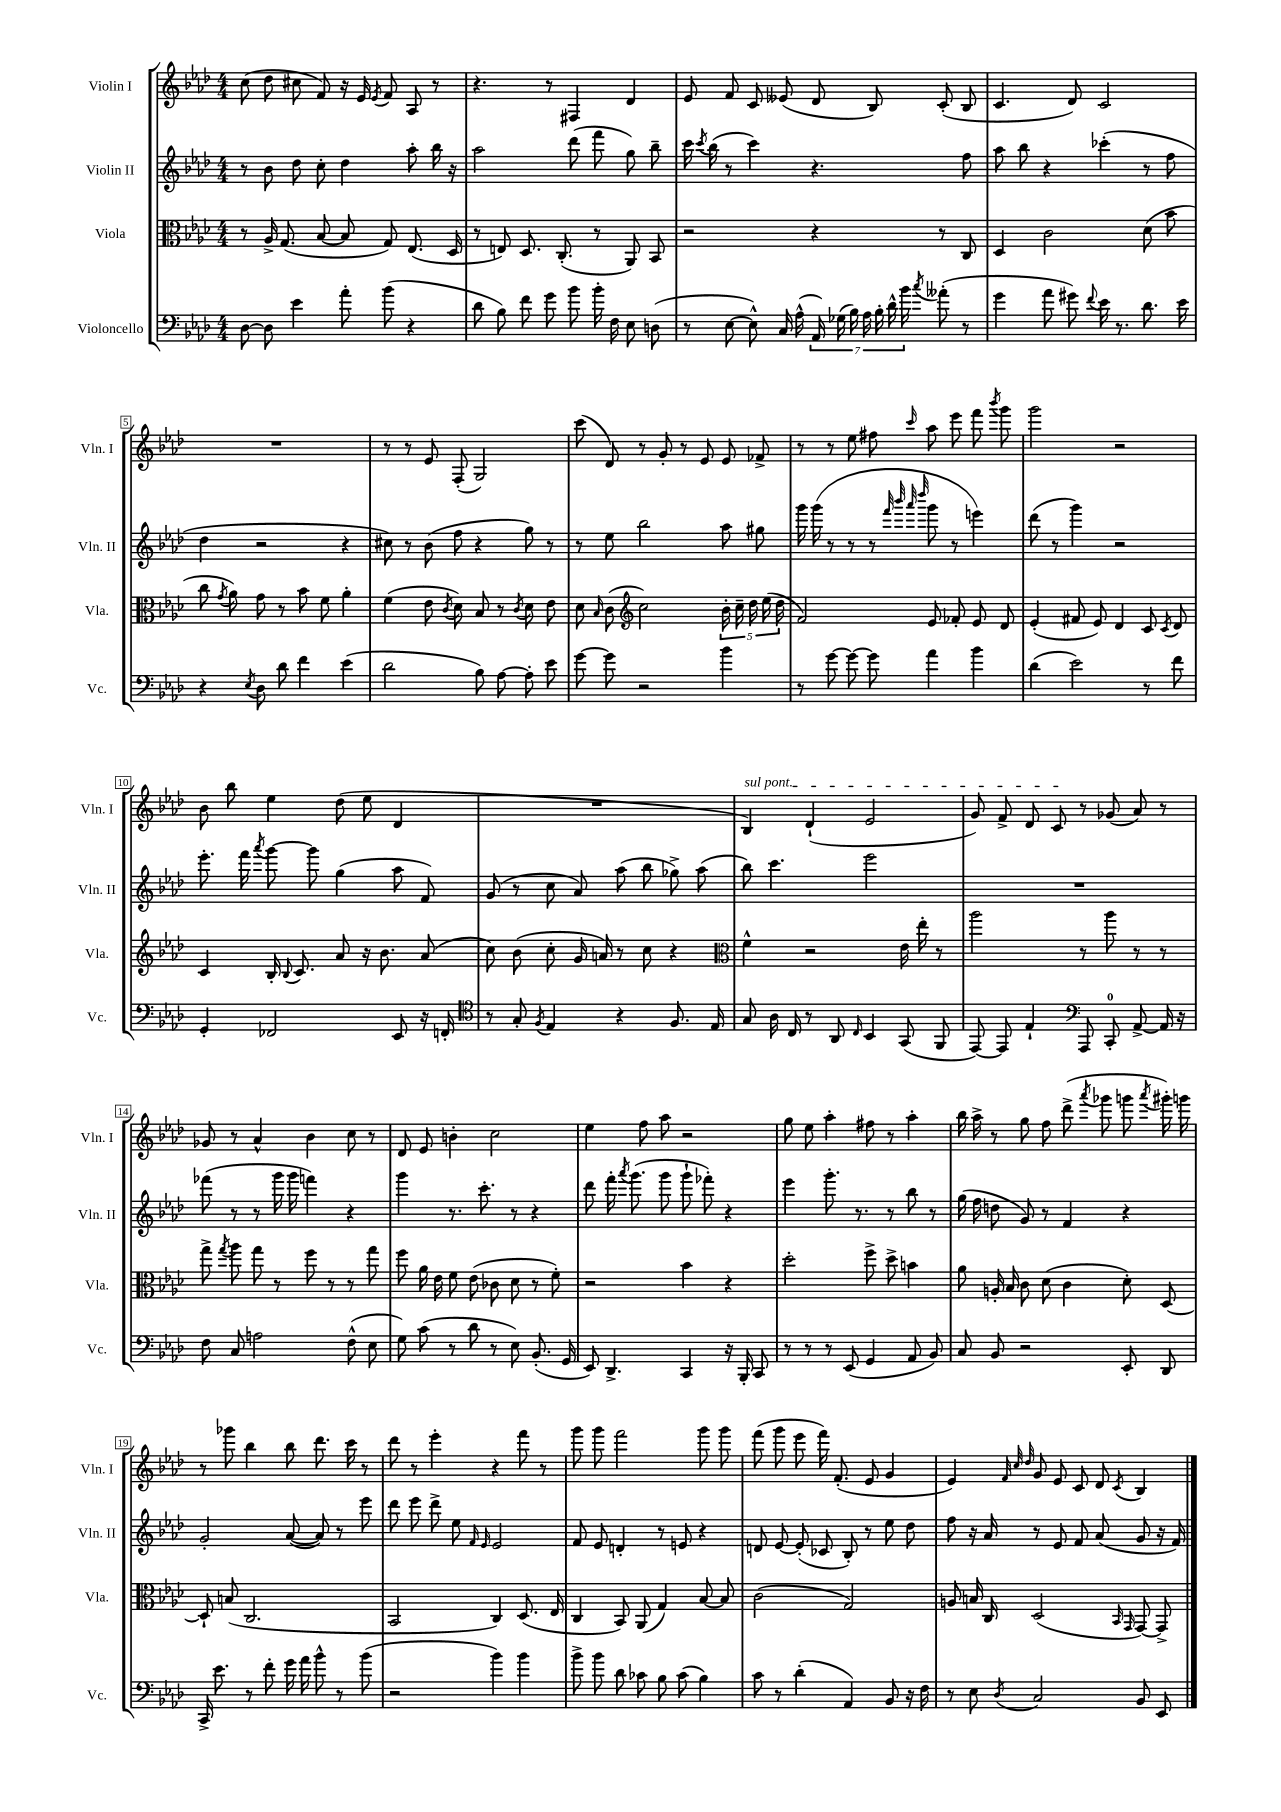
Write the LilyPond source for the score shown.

<<
\new StaffGroup <<
\new Staff = "s0" \with { instrumentName = "Violin I" shortInstrumentName = "Vln. I" } {
    \clef treble \key aes \major \numericTimeSignature \time 4/4
    \autoBeamOff c''8( des''8 cis''8 f'8) r16 ees'16 \acciaccatura { ees'8 } f'8 aes8 r8 |
    r4. r8 fis4 des'4 |
    ees'8 f'8 c'8 eeses'8( des'8 bes8) c'8-.( bes8 |
    c'4. des'8) c'2 |
    R1 |
    r8 r8 ees'8 f8-.( g2) |
    c'''8( des'8) r8 g'8-. r8 ees'8 ees'8 fes'8-> |
    r8 r8 ees''8 fis''8 \grace { c'''16 } aes''8 ees'''8 f'''8 \acciaccatura { bes'''8 } g'''8 |
    g'''2 r2 |
    bes'8 bes''8 ees''4 des''8( ees''8 des'4 |
    R1 |
    \once \override TextSpanner.bound-details.left.text = \markup { \italic "sul pont." } bes4\startTextSpan) des'4-!( ees'2 |
    g'8) f'8-> des'8 c'8\stopTextSpan r8 ges'8( aes'8) r8 |
    ges'8 r8 aes'4-^ bes'4 c''8 r8 |
    des'8 ees'8 b'4-. c''2 |
    ees''4 f''8 aes''8 r2 |
    g''8 ees''8 aes''4-. fis''8 r8 aes''4-. |
    bes''16 aes''16-> r8 g''8 f''8 des'''8->( \acciaccatura { aes'''8 } ges'''8 g'''8 \acciaccatura { aes'''8 } gis'''16-.) g'''16 |
    r8 ges'''8 bes''4 bes''8 des'''8. c'''16 r8 |
    des'''8 r8 ees'''4-. r4 f'''8 r8 |
    g'''8 g'''8 f'''2 g'''8 g'''8 |
    f'''8( g'''8 ees'''8 f'''16) f'8.-.( ees'8 g'4 |
    ees'4) \grace { f'32 c''32 des''32 } g'8 ees'8 c'8 des'8 \acciaccatura { c'8 } bes4 \bar "|." |
}
\new Staff = "s1" \with { instrumentName = "Violin II" shortInstrumentName = "Vln. II" } {
    \clef treble \key aes \major \numericTimeSignature \time 4/4
    \autoBeamOff r8 bes'8 des''8 c''8-. des''4 aes''8-. bes''16 r16 |
    aes''2 des'''8( f'''8 g''8) bes''8-- |
    c'''16 \acciaccatura { c'''8 } bes''16( r8 c'''4) r4. f''8 |
    aes''8 bes''8 r4 ces'''4-.( r8 f''8 |
    des''4 r2 r4 |
    cis''8) r8 bes'8( f''8 r4 g''8) r8 |
    r8 ees''8 bes''2 aes''8 gis''8 |
    g'''16 g'''16( r8 r8 r8 \grace { f'''32 bes'''32 aes'''32 des''''32 } g'''8 r8 e'''4) |
    des'''8( r8 g'''4) r2 |
    ees'''8.-. f'''16 \acciaccatura { aes'''8 } g'''8~ g'''8 g''4( aes''8 f'8) |
    g'8( r8 c''8 aes'8) aes''8( bes''8 ges''8->) aes''8( |
    bes''8) c'''4. ees'''2 |
    R1 |
    fes'''8( r8 r8 g'''16 g'''16 f'''4) r4 |
    g'''4 r8. c'''8.-. r8 r4 |
    des'''8 f'''16-. \acciaccatura { aes'''8 } g'''8.( g'''8 g'''8-! fes'''8-.) r4 |
    ees'''4 g'''8.-. r8. r8 bes''8 r8 |
    g''16( f''16 d''8 g'8) r8 f'4 r4 |
    g'2-. aes'8~( aes'8) r8 ees'''8 |
    des'''8 ees'''8 des'''8-> ees''8 \grace { f'16 ees'16 } ees'2 |
    f'8 ees'8 d'4-. r8 e'8 r4 |
    d'8 ees'8~ ees'8-.( ces'8 bes8-.) r8 ees''8 des''8 |
    f''8 r16 aes'16 r8 ees'8 f'8 aes'8( g'8 r16 f'16) \bar "|." |
}
\new Staff = "s2" \with { instrumentName = "Viola" shortInstrumentName = "Vla." } {
    \clef alto \key aes \major \numericTimeSignature \time 4/4
    \autoBeamOff r8 aes16-> g8.( bes8~ bes8 g8) ees8.( des16 |
    r8 e8) des8. c8.-.( r8 aes,8) bes,8 |
    r2 r4 r8 c8 |
    des4 c'2 des'8( bes'8 |
    c''8 \acciaccatura { g'8 } aes'8) g'8 r8 bes'8 f'8 aes'4-. |
    f'4( ees'8 \acciaccatura { c'8 } des'8) bes8 r8 \acciaccatura { c'8 } des'8 ees'8 |
    des'8 \grace { bes16 } c'8( \clef treble c''2) \tuplet 5/4 { bes'16-. c''16-- des''16 ees''16( des''16 } |
    f'2) ees'8 fes'8-. ees'8 des'8 |
    ees'4-.( fis'8 ees'8) des'4 c'8 \acciaccatura { c'8 } des'8 |
    c'4 bes16-. \appoggiatura { bes8 } c'8. aes'8 r16 bes'8. aes'8( |
    c''8) bes'8( c''8-. g'16 a'16) r8 c''8 r4 |
    \clef alto f'4-^ r2 ees'16 ees''16-. r8 |
    aes''2 r8 aes''8 r8 r8 |
    g''8-> \acciaccatura { g''8 } aes''8 g''8 r8 f''8 r8 r8 g''8 |
    f''8 aes'16 ees'16 f'8 ees'8( ces'8 des'8 r8 f'8-.) |
    r2 bes'4 r4 |
    des''2-. f''8-> des''8-> b'4 |
    aes'8 a16-. bes16 c'8 des'8( c'4 des'8-.) des8~ |
    des8-! b8( c2. |
    bes,2 c4) des8.( ees16 |
    c4 bes,8) aes,8( g4) bes8~ bes8 |
    c'2( g2) |
    a8 b16 c16 des2( \grace { bes,16 g,16 } g,8~) g,8-> \bar "|." |
}
\new Staff = "s3" \with { instrumentName = "Violoncello" shortInstrumentName = "Vc." } {
    \clef bass \key aes \major \numericTimeSignature \time 4/4
    \autoBeamOff des8~ des8 ees'4 aes'8-. bes'8( r4 |
    des'8 bes8) f'8 g'8 bes'8 bes'16-. f16 ees8 d8( |
    r8 ees8~ ees8-^) c16 aes16-^( \tuplet 7/4 { aes,16) ges16( bes16) aes16 bes16-. des'16-^ bes'16 } \acciaccatura { c''8 } aeses'8-.( r8 |
    g'4 aes'8 gis'8) \appoggiatura { f'8 } ees'16 r8. des'8. ees'16 |
    r4 \acciaccatura { ees8 } des8 des'8 f'4 ees'4( |
    des'2 bes8) aes8~ aes8-. ees'8 |
    g'8~ g'8 r2 bes'4 |
    r8 g'8~ g'8~ g'8 aes'4 bes'4 |
    des'4( ees'2) r8 f'8 |
    g,4-. fes,2 ees,8 r16 f,16-. |
    \clef tenor r8 g8-. \acciaccatura { f8 } ees4 r4 f8. ees16 |
    g8 aes16 c16 r8 aes,8 \grace { c16 } bes,4 g,8( f,8 |
    ees,8~) ees,8 ees4-! \clef bass aes,,8 c,8-0-. aes,8~-> aes,16 r16 |
    f8 c8 a2 f8-^( ees8 |
    g8) c'8( r8 des'8 r8 ees8) bes,8.-.( g,16 |
    ees,8) des,4.-> c,4 r16 bes,,16-. c,8 |
    r8 r8 r8 ees,8( g,4 aes,8 bes,8) |
    c8 bes,8 r2 ees,8-. des,8 |
    c,16-> ees'8. r8 f'8-. g'16 aes'16 bes'8-^ r8 bes'8( |
    r2 bes'4) bes'4 |
    bes'8-> bes'8 des'8 ces'8 bes8 ces'8( bes4) |
    c'8 r8 des'4-.( aes,4) bes,8 r16 f16 |
    r8 ees8 \acciaccatura { des8 } c2 bes,8 ees,8 \bar "|." |
}
>>
>>
\layout { \context { \Score \override BarNumber.stencil = #(make-stencil-boxer 0.1 0.3 ly:text-interface::print) } }
